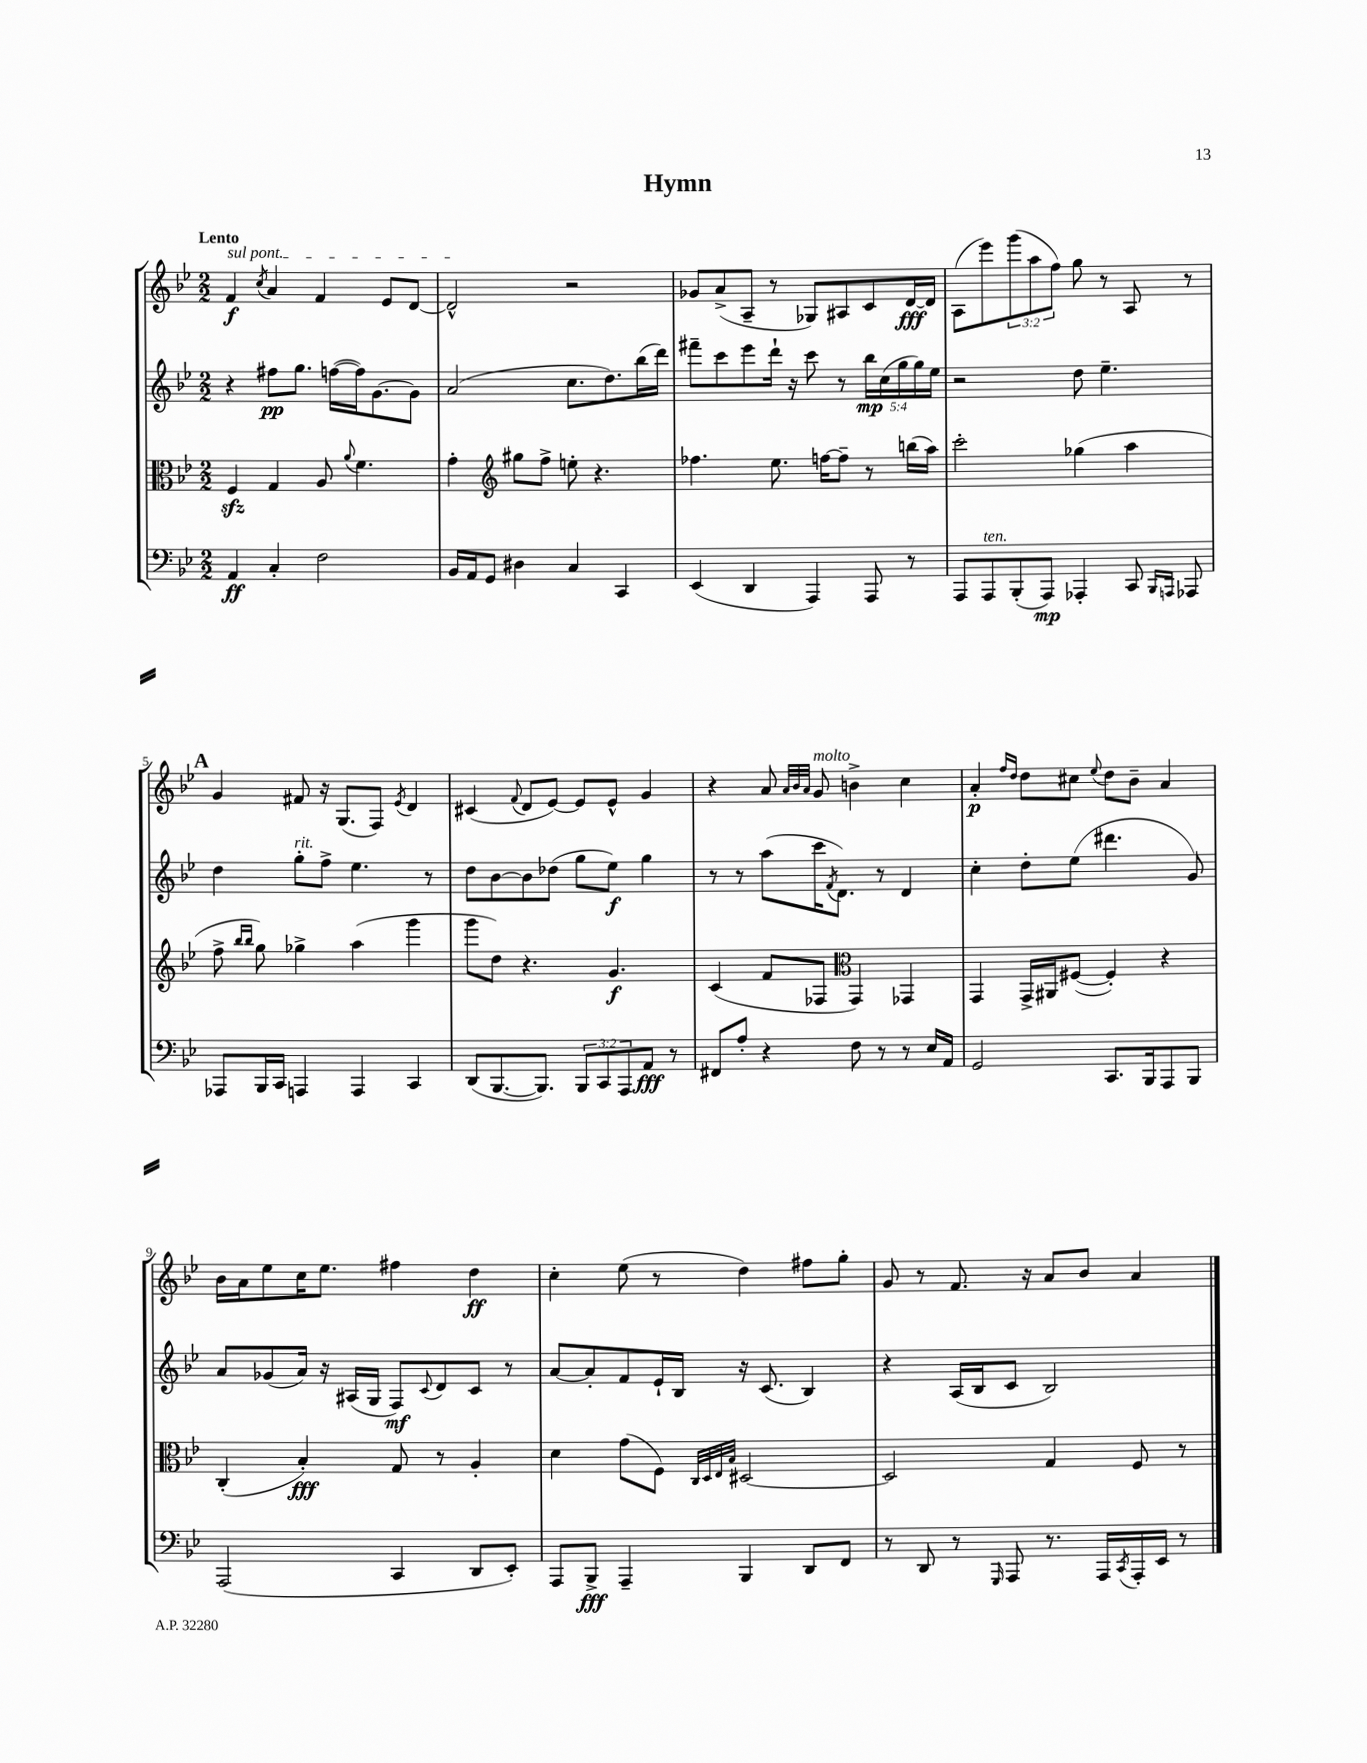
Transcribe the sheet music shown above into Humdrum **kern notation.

**kern	**kern	**kern	**kern
*staff4	*staff3	*staff2	*staff1
*clefF4	*clefC3	*clefG2	*clefG2
*k[b-e-]	*k[b-e-]	*k[b-e-]	*k[b-e-]
*M2/2	*M2/2	*M2/2	*M2/2
4AA	4F	4r	4f
.	.	.	8qcc
4C'	4G	8ff#	4a
.	.	8.gg	.
2F	8A	.	4f
.	.	([16ff	.
.	8qqa	.	.
.	4.f	16ff])	.
.	.	[8.g	.
.	.	.	8e-
.	.	8g]	[8d
=	=	=	=
16BB-	4g'	(2a	2d^^]
16AA	.	.	.
8GG	.	.	.
*	*clefG2	*	*
4D#	8gg#	.	.
.	8ff^	.	.
4C	8ee'	8.cc	2r
.	4.r	.	.
.	.	8.dd)	.
4CC	.	.	.
.	.	(16bb-	.
.	.	16ddd)	.
=	=	=	=
(4EE-	4.ff-	8fff#~	8g-
.	.	8ccc	(8a^
4DD	.	8eee-	8A~
.	8.ee-	16ddd`	8r
.	.	16r	.
4AAA)	.	8ccc	8G-)
.	[16ff	.	.
.	8ff~]	8r	8A#
8AAA	8r	20bb-	8c
.	.	(20cc	.
.	.	20gg	.
8r	(16bb	.	[16d
.	.	20gg)	.
.	16aa)	.	16d]
.	.	20ee-	.
=	=	=	=
8AAA	2ccc'	2r	(8A
8AAA	.	.	8eee-)
(8BBB-'	.	.	(12ggg
.	.	.	12aa
8AAA)	.	.	.
.	.	.	12ff)
4AAA-'	(4gg-	8dd	8gg
.	.	4.ee-~	8r
8CC	4aa	.	8A
16qqBBB-	.	.	.
16qqAAA	.	.	.
8AAA-	.	.	8r
=	=	=	=
8AAA-	8ff^	4dd	4g
.	16qqbb-	.	.
.	16qqbb-	.	.
16BBB-	8gg)	.	.
16CC	.	.	.
4AAA	4gg-^	8gg'	8f#
.	.	8ff^	16r
.	.	.	(8.G
4AAA	(4aa	4.ee-	.
.	.	.	8F)
.	.	.	8qe-
4CC	4ggg	.	4d
.	.	8r	.
=	=	=	=
(8DD	8ggg	8dd	(4c#
[8.BBB-	8dd)	[8b-	.
.	.	.	8qqf
.	4.r	8b-]	8d
8.BBB-])	.	.	.
.	.	(8dd-	[8e-)
12BBB-	.	8gg	8e-]
12CC	.	.	.
.	4.g	8ee-)	8e-^^
12AAA	.	.	.
8AA	.	4gg	4g
8r	.	.	.
=	=	=	=
8FF#	(4c	8r	4r
8A'	.	8r	.
4r	8f	(8aa	8a
.	.	.	32qqa
.	.	.	32qqb-
.	.	.	32qqa
.	8F-	16ccc	8g
.	.	8qf	.
.	.	8.d)	.
*	*clefC3	*	*
8F	4GG)	.	4b^
8r	.	8r	.
8r	4GG-	4d	4cc
16E-	.	.	.
16AA	.	.	.
=	=	=	=
2GG	4GG	4cc'	4a'
.	.	.	16qqff
.	.	.	16qqdd
.	16GG^	8dd'	8dd
.	16AA#	.	.
.	([8F#	(8ee-	8cc#
.	.	.	8qqee-
8.CC	4F#'])	4.ddd#	8dd
.	.	.	8b-~
16BBB-	.	.	.
8AAA	4r	.	4a
8BBB-	.	8g)	.
=	=	=	=
(2AAA	(4C'	8a	16b-
.	.	.	16a
.	.	(8g-	8ee-
.	4B-')	16a)	16cc
.	.	16r	8.ee-
.	.	(16A#	.
.	.	16G	.
4CC	8G	8F)	4ff#
.	.	8qqc	.
.	8r	8d	.
8DD	4A'	8c	4dd
8EE-')	.	8r	.
=	=	=	=
8AAA	4d	[8a	4cc'
8BBB-^	.	8a']	.
4AAA~	(8g	8f	(8ee-
.	8F)	16e-`	8r
.	.	16B-	.
.	32qqC	.	.
.	32qqD	.	.
.	32qqE-	.	.
.	32qqB-	.	.
4BBB-	[2D#	16r	4dd)
.	.	(8.c	.
8DD	.	4B-)	8ff#
8FF	.	.	8gg'
=	=	=	=
8r	2D#]	4r	8g
8DD	.	.	8r
8r	.	(16A	8.f
.	.	16B-	.
16qqGGG	.	.	.
8AAA	.	8c	.
.	.	.	16r
8.r	4G	2B-)	8a
.	.	.	8b-
16AAA	.	.	.
8qCC	.	.	.
16AAA'	8F	.	4a
16EE-	.	.	.
8r	8r	.	.
==	==	==	==
*-	*-	*-	*-
